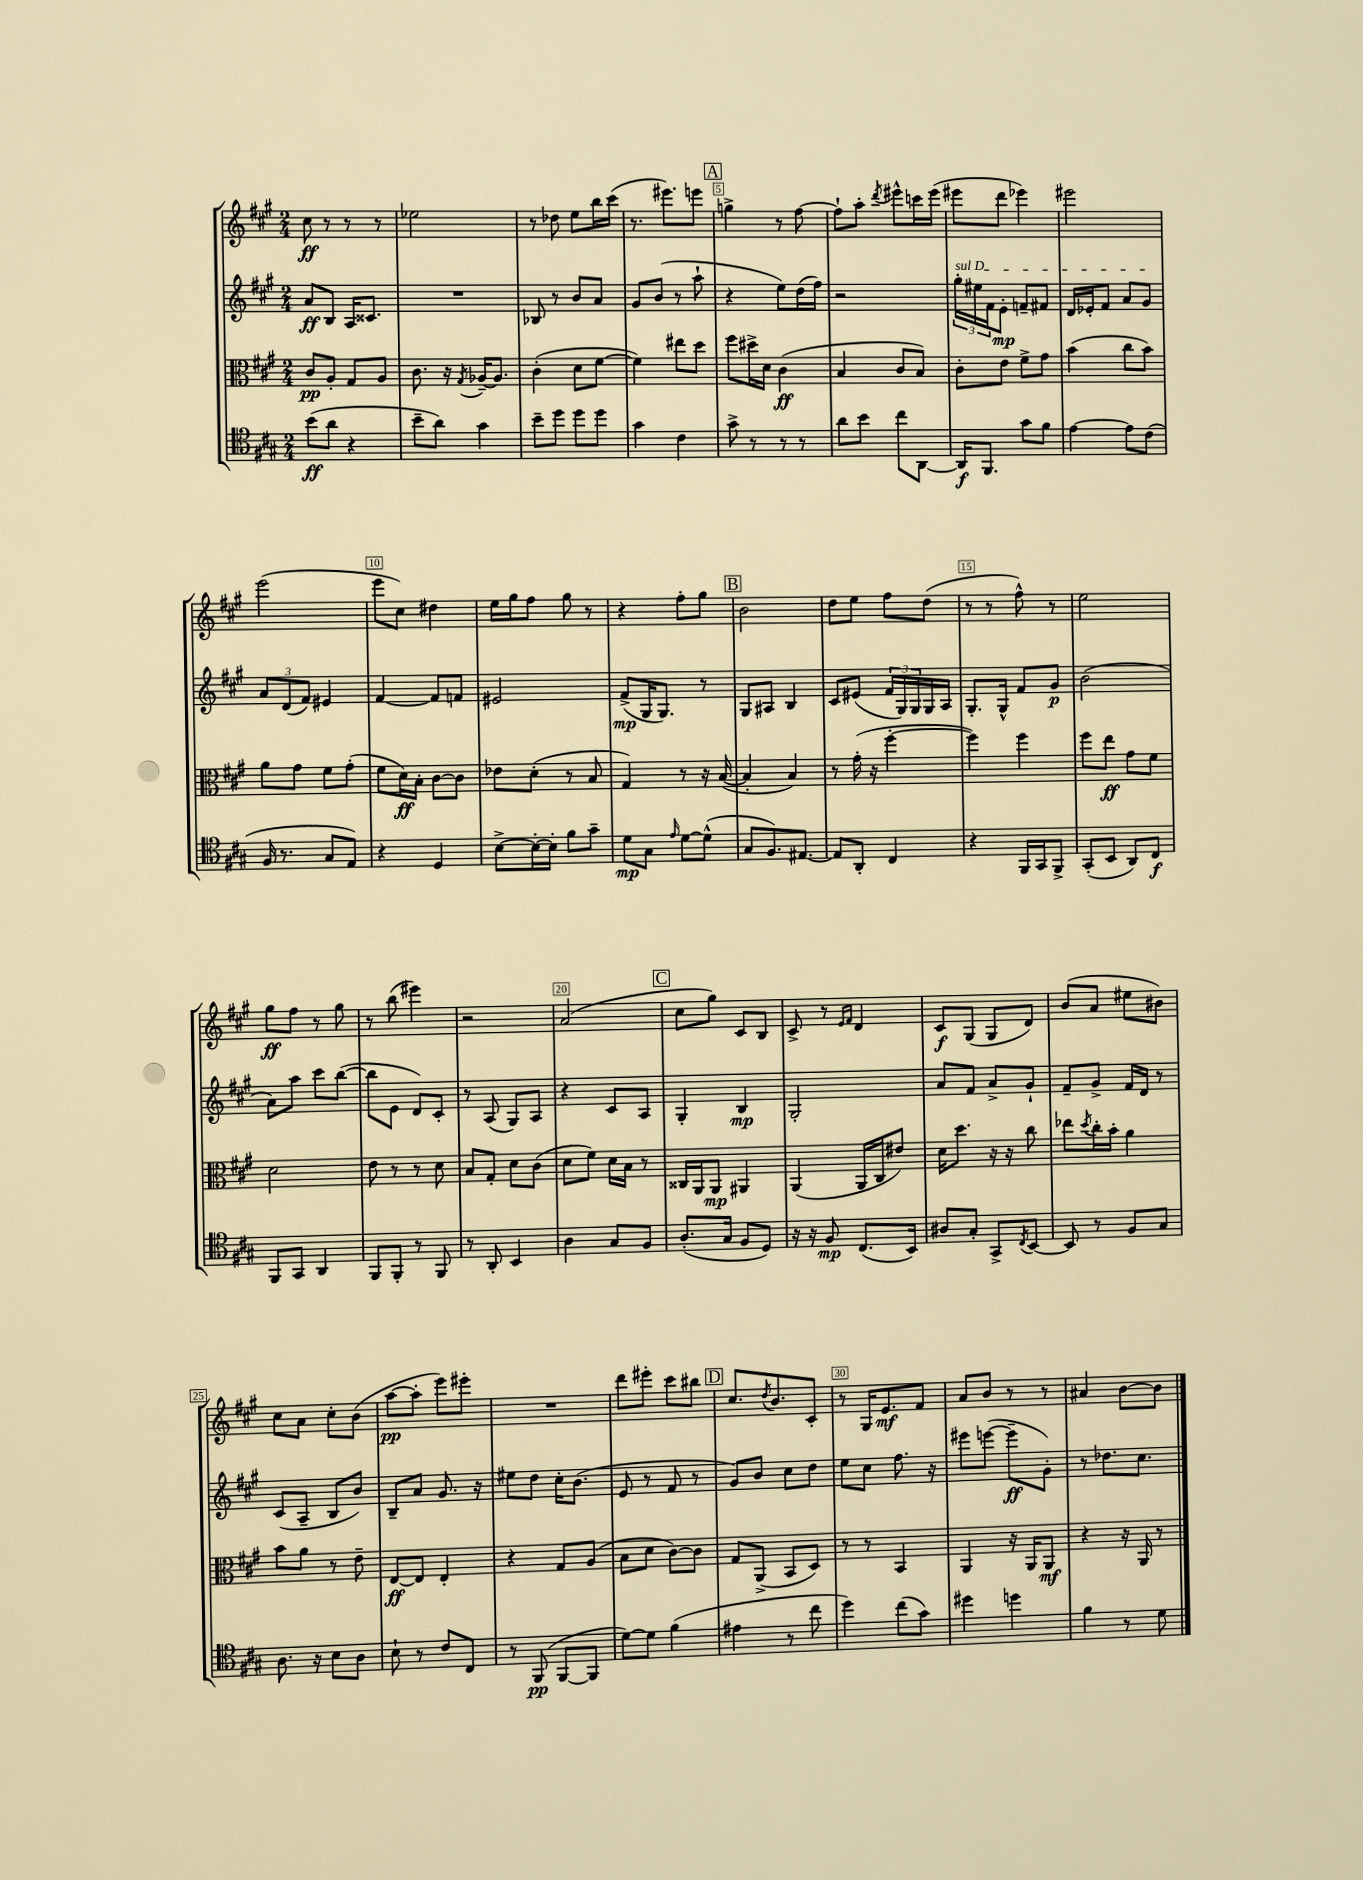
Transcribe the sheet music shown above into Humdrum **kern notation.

**kern	**dynam	**kern	**dynam	**kern	**dynam	**kern	**dynam
*part4	*part4	*part3	*part3	*part2	*part2	*part1	*part1
*staff4	*staff4	*staff3	*staff3	*staff2	*staff2	*staff1	*staff1
*clefC4	*	*clefC3	*	*clefG2	*	*clefG2	*
*k[f#c#g#]	*	*k[f#c#g#]	*	*k[f#c#g#]	*	*k[f#c#g#]	*
*M2/4	*	*M2/4	*	*M2/4	*	*M2/4	*
=1	=1	=1	=1	=1	=1	=1	=1
(8b\L	ff	8c#/L	pp	8a/L	ff	8cc#\	ff
8a\J	.	8A'/J	.	8B/J	.	8r	.
4r	.	8G#/L	.	16A/KL	.	8r	.
.	.	.	.	8.c##X/J	.	.	.
.	.	8A/J	.	.	.	8r	.
=2	=2	=2	=2	=2	=2	=2	=2
8b~\L	.	8.c#\	.	2r	.	2ee-X\	.
8a\J)	.	.	.	.	.	.	.
.	.	16r	.	.	.	.	.
.	.	8qG#/	.	.	.	.	.
4g#\	.	[16A-X~/KL	.	.	.	.	.
.	.	8.A-/J]	.	.	.	.	.
=3	=3	=3	=3	=3	=3	=3	=3
8b~\L	.	(4c#'\	.	8B-X/	.	8r	.
8dd\J	.	.	.	8r	.	8dd-X\	.
8dd\L	.	8d\L	.	8b/L	.	8ee\L	.
8dd\J	.	[8f#\J	.	8a/J	.	16bb\L	.
.	.	.	.	.	.	(16ccc#\JJ	.
=4	=4	=4	=4	=4	=4	=4	=4
4g#\	.	4f#\])	.	8g#/L	.	8.r	.
.	.	.	.	(8b/J	.	.	.
.	.	.	.	.	.	8.eee#X\L)	.
4c#\	.	8ee#X\L	.	8r	.	.	.
.	.	8dd\J	.	8aa`\	.	8eeen\J	.
!!LO:REH:place=s1:t=A
=5	=5	=5	=5	=5	=5	=5	=5
8g#^\	.	8ff#\L	.	4r	.	4ggn^\	.
8r	.	16dd#X^\L	.	.	.	.	.
.	.	16d\JJ	.	.	.	.	.
8r	.	(4c#\	ff	8ee\L)	.	8r	.
8r	.	.	.	(16dd\L	.	[8ff#\	.
.	.	.	.	16ff#\JJ)	.	.	.
=6	=6	=6	=6	=6	=6	=6	=6
8a\L	.	4B/	.	2r	.	8ff#`\L]	.
8b\J	.	.	.	.	.	8aa'\J	.
.	.	.	.	.	.	8qddd/	.
8cc#\L	.	8c#/L	.	.	.	8eee#X^^\L	.
[8AA\J	.	8B/J)	.	.	.	16cccn\L	.
.	.	.	.	.	.	(16eee#\JJ	.
=7	=7	=7	=7	=7	=7	=7	=7
!	!	!	!	!LO:TX:a:i:t=sul D	!	!	!
16AA/KL]	f	8c#'\L	.	24gg#'\LL	.	8eee#X\L	.
.	.	.	.	24ee#X\	.	.	.
8.FF#/J	.	.	.	.	.	.	.
.	.	.	.	24f#\J	.	.	.
.	.	8e\J	.	8e'\J	mp	8ddd\J	.
8g#\L	.	8f#^\L	.	8fn~/L	.	4eee-X\)	.
8f#\J	.	8g#\J	.	8f#X/J	.	.	.
=8	=8	=8	=8	=8	=8	=8	=8
[4e\	.	(4b\	.	16d/LL	.	2eee#X\	.
.	.	.	.	16e-X'/J	.	.	.
.	.	.	.	8f#/J	.	.	.
8e\L]	.	8cc#\L	.	8a/L	.	.	.
(8c#\J	.	8b\J)	.	8g#/J	.	.	.
!!LO:LB:g=z
=9	=9	=9	=9	=9	=9	=9	=9
16F#/	.	8a\L	.	12a/L	.	(2eee\	.
8.r	.	.	.	.	.	.	.
.	.	.	.	(12d/	.	.	.
.	.	8g#\J	.	.	.	.	.
.	.	.	.	12f#/J)	.	.	.
8G#/L	.	8f#\L	.	4e#X/	.	.	.
8E/J)	.	(8g#'\J	.	.	.	.	.
=10	=10	=10	=10	=10	=10	=10	=10
4r	.	8f#\L	.	[4f#/	.	8eee\L	.
.	.	16d\L)	ff	.	.	8cc#\J)	.
.	.	16B'\JJ	.	.	.	.	.
4D/	.	[8c#\L	.	8f#/L]	.	4dd#X\	.
.	.	8c#\J]	.	8fn/J	.	.	.
=11	=11	=11	=11	=11	=11	=11	=11
[8B^\L	.	8e-X\L	.	2e#X/	.	16ee\LL	.
.	.	.	.	.	.	16gg#\J	.
16B'\L_	.	(8d'\J	.	.	.	8ff#\J	.
16B'\JJ]	.	.	.	.	.	.	.
8f#\L	.	8r	.	.	.	8gg#\	.
8g#~\J	.	8B/	.	.	.	8r	.
=12	=12	=12	=12	=12	=12	=12	=12
8d\L	mp	4G#/)	.	(8f#^/L	mp	4r	.
8G#\J	.	.	.	16G#/K	.	.	.
.	.	.	.	8.G#/J)	.	.	.
16qqe/	.	.	.	.	.	.	.
[8d\L	.	8r	.	.	.	8ff#'\L	.
(8d^^\J]	.	16r	.	8r	.	8gg#\J	.
.	.	([16B/	.	.	.	.	.
!!LO:REH:place=s1:t=B
=13	=13	=13	=13	=13	=13	=13	=13
8G#/L	.	4B'/]	.	8G#/L	.	2b\	.
8.F#/)	.	.	.	8A#X/J	.	.	.
.	.	4B/)	.	4B/	.	.	.
[8.E#X/J	.	.	.	.	.	.	.
=14	=14	=14	=14	=14	=14	=14	=14
8E#/L]	.	8r	.	8c#/L	.	8dd\L	.
8AA'/J	.	(16g#'\	.	(8e#X/J	.	8ee\J	.
.	.	16r	.	.	.	.	.
4C#/	.	[4ff#'\	.	24f#/LL	.	8ff#\L	.
.	.	.	.	24G#/)	.	.	.
.	.	.	.	24G#/	.	.	.
.	.	.	.	16G#/	.	(8dd\J	.
.	.	.	.	16A/JJ	.	.	.
=15	=15	=15	=15	=15	=15	=15	=15
4r	.	4ff#\])	.	8.G#'/L	.	8r	.
.	.	.	.	.	.	8r	.
.	.	.	.	16G#^^/Jk	.	.	.
16FF#/LL	.	4ff#\	.	8f#/L	.	8ff#^^\)	.
16GG#/J	.	.	.	.	.	.	.
8FF#^/J	.	.	.	8g#/J	p	8r	.
=16	=16	=16	=16	=16	=16	=16	=16
(8GG#'/L	.	8ff#\L	.	(2b\	.	2ee\	.
8BB/J	.	8ee\J	ff	.	.	.	.
8AA/L)	.	8g#\L	.	.	.	.	.
8C#/J	f	8f#\J	.	.	.	.	.
!!LO:LB:g=z
=17	=17	=17	=17	=17	=17	=17	=17
8FF#/L	.	2d\	.	8a\L)	.	8gg#\L	ff
8GG#/J	.	.	.	8aa\J	.	8ff#\J	.
4AA/	.	.	.	8ccc#\L	.	8r	.
.	.	.	.	([8bb\J	.	8gg#\	.
=18	=18	=18	=18	=18	=18	=18	=18
8FF#/L	.	8e\	.	8bb\L]	.	8r	.
8FF#'/J	.	8r	.	8e\J	.	(8bb\	.
8r	.	8r	.	8d/L)	.	4eee#X\)	.
8FF#/	.	8d\	.	8c#'/J	.	.	.
=19	=19	=19	=19	=19	=19	=19	=19
8r	.	8B/L	.	8r	.	2r	.
8AA'/	.	8G#'/J	.	(8A/	.	.	.
4BB/	.	8d\L	.	8G#/L)	.	.	.
.	.	(8c#\J	.	8A/J	.	.	.
=20	=20	=20	=20	=20	=20	=20	=20
4A\	.	8d\L	.	4r	.	(2a/	.
.	.	8f#\J)	.	.	.	.	.
8G#/L	.	16d\LL	.	8c#/L	.	.	.
.	.	16B\JJ	.	.	.	.	.
8F#/J	.	8r	.	8A/J	.	.	.
!!LO:REH:place=s1:t=C
=21	=21	=21	=21	=21	=21	=21	=21
(8.A'/L	.	16C##X/LL	.	4G#'/	.	8cc#\L	.
.	.	16AA/J	.	.	.	.	.
.	.	8AA/J	mp	.	.	8gg#\J)	.
16G#/Jk	.	.	.	.	.	.	.
8F#/L	.	4AA#X/	.	4B/	mp	8c#/L	.
8D/J)	.	.	.	.	.	8B/J	.
=22	=22	=22	=22	=22	=22	=22	=22
16r	.	(4AA/	.	2G#'/	.	8c#^/	.
16r	.	.	.	.	.	.	.
8F#/	mp	.	.	.	.	8r	.
.	.	.	.	.	.	16qqe/LL	.
.	.	.	.	.	.	16qqf#/JJ	.
(8.C#/L	.	16AA/LL	.	.	.	4d/	.
.	.	16C#/J	.	.	.	.	.
.	.	8e#X/J)	.	.	.	.	.
16BB/Jk)	.	.	.	.	.	.	.
=23	=23	=23	=23	=23	=23	=23	=23
8A#X/L	.	16d\KL	.	8a/L	.	8c#/L	f
.	.	8.dd\J	.	.	.	.	.
8G#'/J	.	.	.	8f#/J	.	(8G#/J	.
8GG#^/L	.	16r	.	8a^/L	.	8G#/L	.
.	.	16r	.	.	.	.	.
8qC#/	.	.	.	.	.	.	.
[8BB/J	.	8cc#\	.	8g#`/J	.	8d/J)	.
=24	=24	=24	=24	=24	=24	=24	=24
8BB/]	.	8ee-X\L	.	8f#~/L	.	(8b/L	.
.	.	8qdd/	.	.	.	.	.
8r	.	16cc#'\L	.	8g#^/J	.	8a/J	.
.	.	16b'\JJ	.	.	.	.	.
8F#/L	.	4a\	.	16f#/LL	.	8ee#X\L	.
.	.	.	.	16d/JJ	.	.	.
8G#/J	.	.	.	8r	.	8b#X\J)	.
!!LO:LB:g=z
=25	=25	=25	=25	=25	=25	=25	=25
8.A\	.	8b\L	.	(8c#/L	.	8cc#\L	.
.	.	8a\J	.	8A~/J	.	8a\J	.
16r	.	.	.	.	.	.	.
8B\L	.	8r	.	8B/L	.	8cc#'\L	.
8A\J	.	8e~\	.	8b/J)	.	(8b\J	.
=26	=26	=26	=26	=26	=26	=26	=26
8B`\	.	[8E/L	ff	8B~/L	.	[8aa\L	pp
8r	.	8E/J]	.	8a/J	.	8aa'\J]	.
8c#/L	.	4E'/	.	8.g#/	.	8eee\L)	.
8C#/J	.	.	.	.	.	8eee#X'\J	.
.	.	.	.	16r	.	.	.
=27	=27	=27	=27	=27	=27	=27	=27
8r	.	4r	.	8ee#X\L	.	2r	.
(8FF#/	pp	.	.	8dd\J	.	.	.
[8FF#/L	.	8G#/L	.	16cc#'\KL	.	.	.
.	.	.	.	(8.b\J	.	.	.
8FF#/J]	.	(8A/J	.	.	.	.	.
=28	=28	=28	=28	=28	=28	=28	=28
[8d\L)	.	8B\L	.	8e/	.	8ddd\L	.
8d\J]	.	8d\J	.	8r	.	8eee#X'\J	.
(4f#\	.	[8c#\L)	.	8f#/	.	8ccc#\L	.
.	.	8c#\J]	.	8r	.	8bb#X\J	.
!!LO:REH:place=s1:t=D
=29	=29	=29	=29	=29	=29	=29	=29
4e#X\	.	8G#/L	.	8g#/L)	.	8.cc#/L	.
.	.	(8AA^/J	.	8b/J	.	.	.
.	.	.	.	.	.	8qdd/	.
.	.	.	.	.	.	8.b/	.
8r	.	8BB/L	.	8cc#\L	.	.	.
8cc#\	.	8D/J)	.	8dd\J	.	8c#'/J	.
=30	=30	=30	=30	=30	=30	=30	=30
4dd\)	.	8r	.	8ee\L	.	8r	.
.	.	8r	.	8cc#\J	.	16G#/KL	.
.	.	.	.	.	.	8.e/	mf
(8cc#\L	.	4BB/	.	8.ff#\	.	.	.
8g#\J)	.	.	.	.	.	8f#/J	.
.	.	.	.	16r	.	.	.
=31	=31	=31	=31	=31	=31	=31	=31
4dd#X\	.	4AA/	.	8eee#X\L	.	8a/L	.
.	.	.	.	([8eeen\J	.	8b/J	.
4ddn\	.	16r	.	8eee~\L]	ff	8r	.
.	.	16AA/KL	.	.	.	.	.
.	.	8AA/J	mf	8g#'\J)	.	8r	.
=32	=32	=32	=32	=32	=32	=32	=32
4f#\	.	4r	.	8r	.	4a#X/	.
.	.	.	.	8.dd-X\L	.	.	.
8r	.	16r	.	.	.	[8b\L	.
.	.	16AA/	.	8.cc#\J	.	.	.
8d\	.	8r	.	.	.	8b\J]	.
==	==	==	==	==	==	==	==
*-	*-	*-	*-	*-	*-	*-	*-
